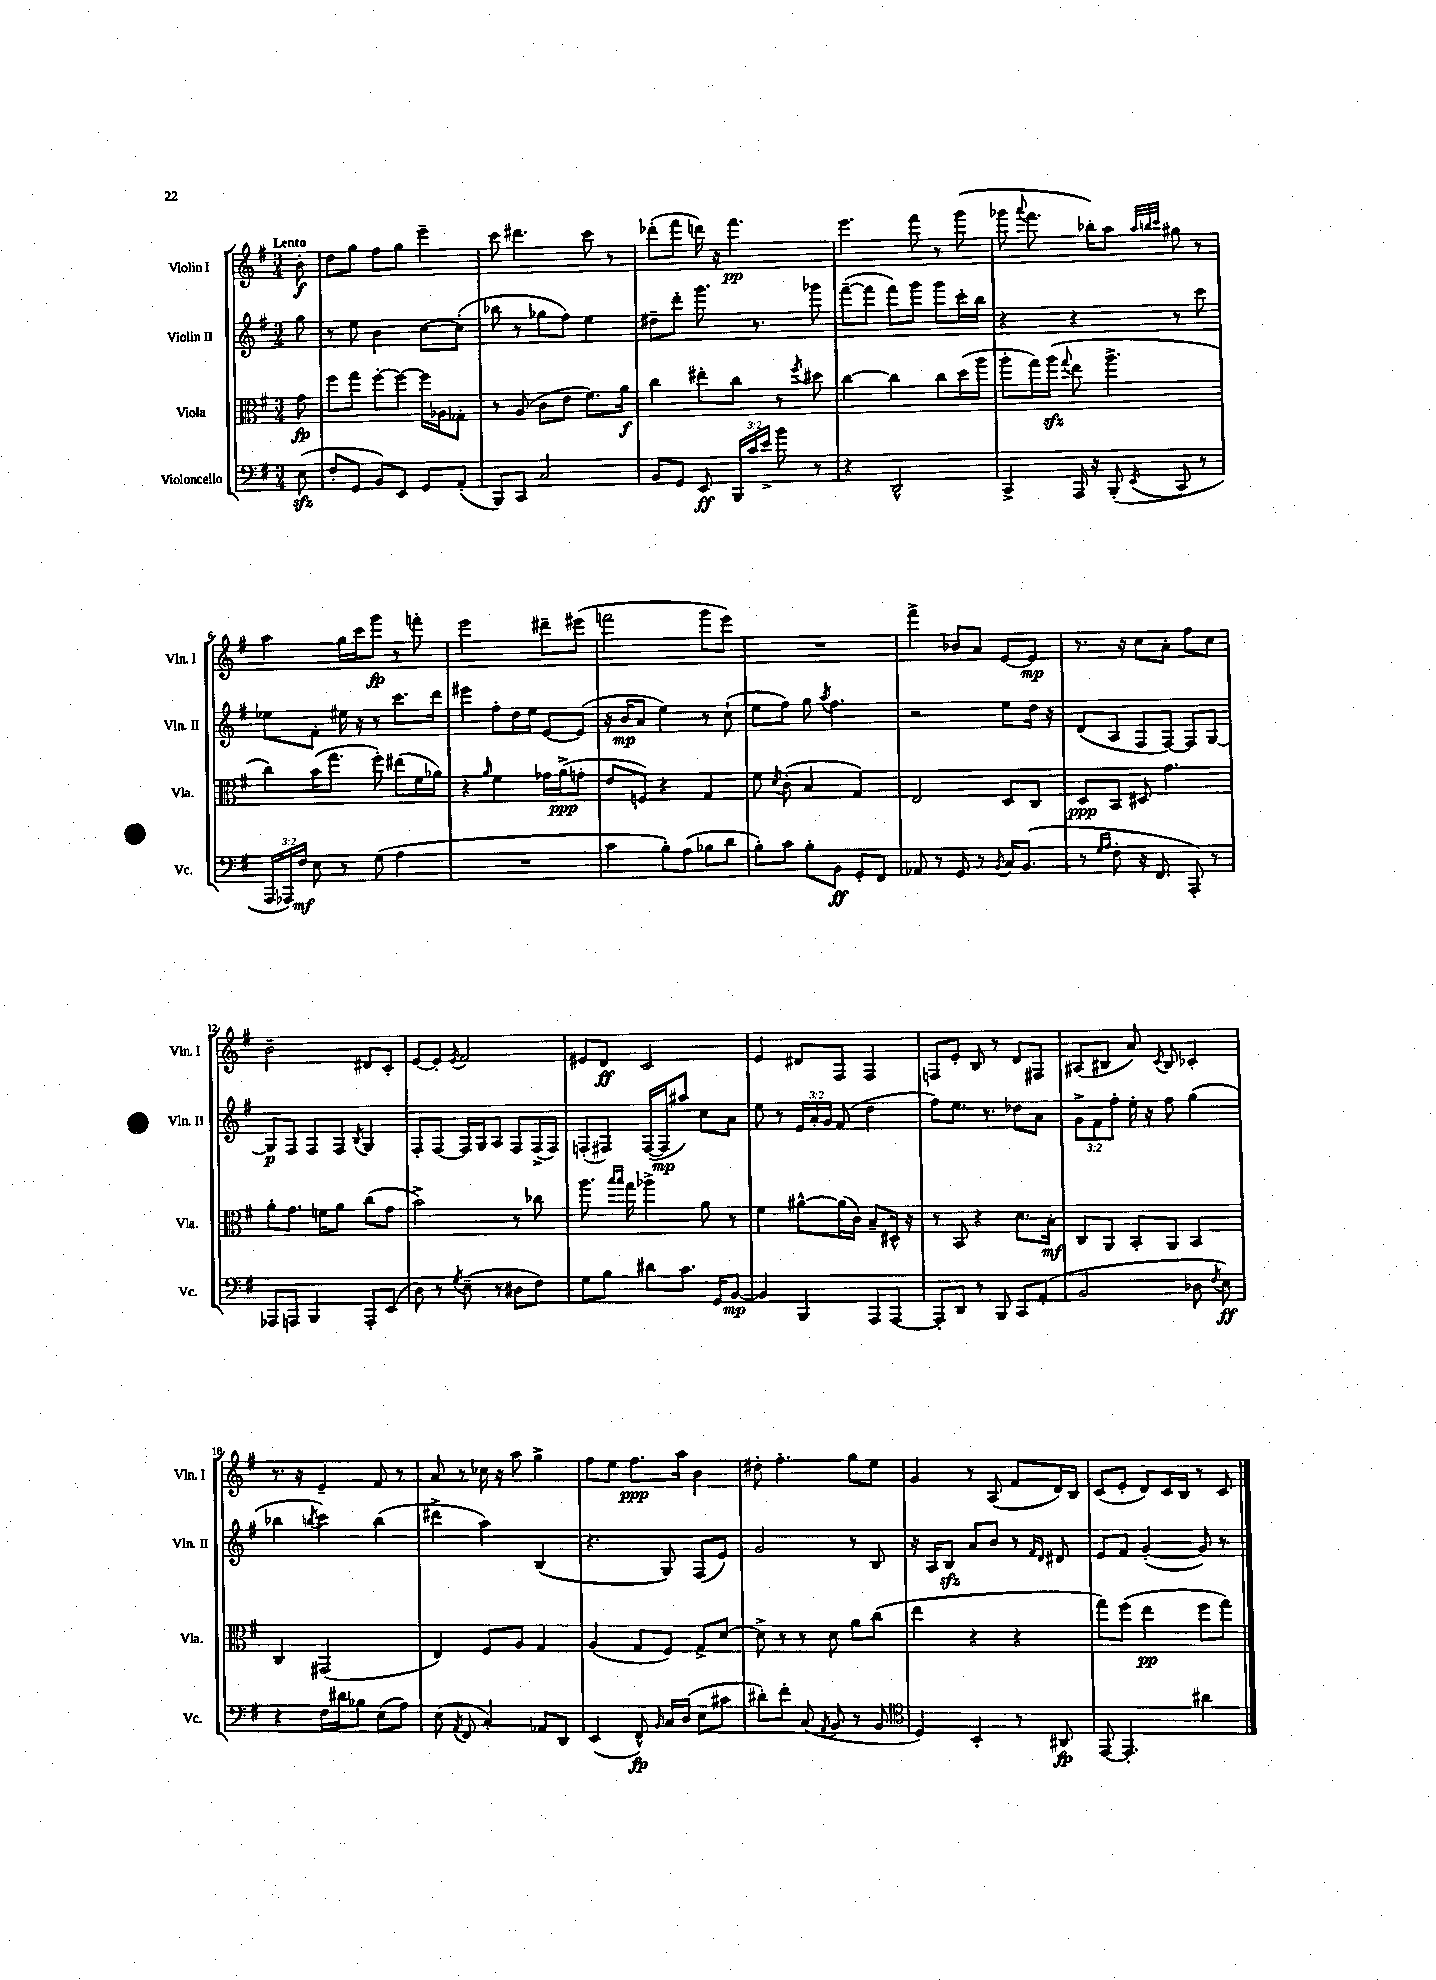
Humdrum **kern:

**kern	**kern	**kern	**kern
*staff4	*staff3	*staff2	*staff1
*clefF4	*clefC3	*clefG2	*clefG2
*k[f#]	*k[f#]	*k[f#]	*k[f#]
*M3/4	*M3/4	*M3/4	*M3/4
(8E\	8g\	8gg\	8b'\
=	=	=	=
8F#'/L	8ff#\L	8r	8dd\L
8GG/J	8gg\J	8ee\	8gg\J
8BB/L)	[8ff#'\L	4b\	8ff#\L
8EE/J	8ff#\_J	.	8gg\J
8GG/L	16ff#\]LL	[8cc\L	4eee~\
.	16A-\J	.	.
(8AA'/J	8G-'\J	(8cc'\]J	.
=	=	=	=
8BBB/L)	8r	8bb-\	8ccc\
8CC/J	(8A/	8r	4.ddd#\
2C/	8c\L	8gg-\L	.
.	8e\J	8ff#\J)	.
.	8.f#\L)	4ee\	8ccc\
.	.	.	8r
.	16a\Jk	.	.
=	=	=	=
8BB/L	4cc\	8dd#~\L	(8ddd-'\L
8GG/J	.	8ddd'\J	8fff#\J
8EE/	8ee#'\L	8.ggg\	16ddd\)
.	.	.	16r
24BBB/LL	8cc\J	.	4.fff#\
24c/	.	.	.
.	.	8.r	.
24e^/JJ	.	.	.
8b\	8r	.	.
.	8qff#/	.	.
8r	8dd#\	8ggg-\	.
=	=	=	=
4r	[4cc\	([8fff#~\L	4.eee\
.	.	8fff#\]J	.
2DD^^/	4cc\]	8fff#\L)	.
.	.	8ggg\J	8fff#\
.	8cc\L	8ggg\L	8r
.	(16dd\L	16ccc'\L	(8ggg\
.	16aa\JJ	16bb\JJ	.
=	=	=	=
4CC^/	8aa'\L	4r	8ggg-\
.	.	.	8qqaaa/
.	16gg\L)	.	8.fff#\
.	(16aa\JJ	.	.
.	8qqgg/	.	.
16AAA/	8ee\	4r	.
16r	.	.	16bb-'\LK)
(8BBB'/	4.aa^\	.	8aa\J
.	.	.	32qqaa/LLL
.	.	.	32qqbb/
8qEE/	.	.	32qqccc/JJJ
8CC/	.	8r	8gg#\
8r	.	8ccc\	8r
=	=	=	=
24AAA/LL	8cc\L)	8ee-\L	4aa\
24AAA-/)	.	.	.
24F#/JJ	.	.	.
8E\	(16b\K	8f#'\J	.
.	8.gg\J	.	.
8r	.	16ee#\	16gg\LL
.	.	16r	16ccc\J
(8G\	8ff#'\)	8r	8ggg\J
4A\	(8ee#\L	8.ccc\L	8r
.	16f#\L	.	8fff'\
.	16a-\JJ)	16ddd\Jk	.
=	=	=	=
2.r	4r	4eee#\	2eee\
.	16qqa/	.	.
.	4f#\	8ff#'\L	.
.	.	16dd\L	.
.	.	16ee\JJ	.
.	16g-\LL	[8e/L	8ddd#~\L
.	(16a^\J	.	.
.	8g'\J	(8e/]J	(8eee#\J
=	=	=	=
4c\	8e/L	16r	2fff\
.	.	16b/LK	.
.	8F/J)	8a/J	.
8B'\L)	4r	4ee\)	.
(8A\J	.	.	.
8B-\L	4G/	8r	8ggg\L
8d\J	.	(8cc`\	8eee\J)
=	=	=	=
8B'\L)	8f#\	8ee\L	2.r
.	8qd/	.	.
8c\J	(8c'\	8ff#\J)	.
8B'\L	4B/	8gg\	.
.	.	8qaa/	.
8BB\J	.	4.ff#\	.
8GG'/L	4G/)	.	.
8FF#/J	.	.	.
=	=	=	=
8AA-/	2E/	2r	4fff#^\
8r	.	.	.
8GG/	.	.	8b-/L
8r	.	.	8a/J
8qBB/	.	.	.
16C/LK	8D/L	8ee\L	[8e/L
(8.BB/J	.	.	.
.	8C/J	16dd\Jk	8e/]J
.	.	16r	.
=	=	=	=
8r	8D/L	(8d/L	8.r
16qqG/LL	.	.	.
16qqA/JJ	.	.	.
8F#'\	8BB/J	8A/J	.
.	.	.	16r
16r	8D#/	8F#/L	8cc\L
8.FF#/	.	.	.
.	4.g\	[8F#/J)	8a'\J
8AAA'/)	.	8F#/]L	8ff#\L
8r	.	[8G/J	8cc\J
=	=	=	=
8AAA-/L	8a'\L	8G/]L	2b~\
8AAA/J	8.g\J	8F#/J	.
4BBB/	.	8F#/L	.
.	16f\LK	.	.
.	8a\J	8F#/J	.
.	.	8qB/	.
8AAA'/L	(8cc\L	4G/	8d#/L
(8EE/J	8g\J	.	8c'/J
=	=	=	=
8D\)	2b^\)	8F#'/L	[8e/L
8r	.	[8F#/J	8e'/]J
8qG/	.	.	8qe/
(8E~\	.	16F#/]LL	2f#/
.	.	16G/J	.
8r	.	8A/J	.
8D#\L	8r	8F#/L	.
8F#\J)	8cc-\	(16F#^/L	.
.	.	16F#/JJ)	.
=	=	=	=
8G\L	8.aa\	(8F'/L	8e#/L
8B\J	.	8F#/J)	8d/J
.	16qqbb/LL	.	.
.	16qqbb/JJ	.	.
.	16gg\	.	.
8d#\L	4aa-^\	([16F#/LL	2c/
.	.	16F#/]J	.
8.c\J	.	8aa#/J)	.
.	8a\	8cc\L	.
16GG/LK	.	.	.
[8BB/J	8r	8a\J	.
=	=	=	=
4BB/]	4f#\	8ee\	4e/
.	.	8r	.
4BBB/	[8a#^^\L	24e/LL	8d#/L
.	.	24a'/	.
.	.	24g/JJ	.
.	(16a#\]L	(8f#/	8F#/J
.	16c\JJ)	.	.
8AAA/L	8B~/L	4dd\	4F#/
[8AAA/J	16D#^^/Jk	.	.
.	16r	.	.
=	=	=	=
8AAA'/]L	8r	8ff#\L)	8F/L
8DD/J	8BB/	8.ee\J	8e'/J
8r	4r	.	8B/
.	.	8.r	.
8BBB/	.	.	8r
8CC/L	8.d\L	8dd-\L	8d/L
(8AA'/J	.	8a\J	8F#/J
.	16B'\Jk	.	.
=	=	=	=
2BB/	8C/L	12g^\L	(8A#/L
.	.	12f#\	.
.	8AA/J	.	8B#/J
.	.	12ff#'\J	.
.	8BB'/L	16ee'\	8a/)
.	.	16r	.
.	.	.	8qc/
.	8AA/J	8ff#\	8B#/
8D-\	4BB/	(4gg\	4c-'/
8qF#/	.	.	.
8E\)	.	.	.
=	=	=	=
4r	4C/	4bb-\	8.r
.	.	.	16r
.	.	8qbb/	.
16F#\LL	(2GG#/	4ccc\)	4e~/
16d#\J	.	.	.
8B-\J	.	.	.
(8E\L	.	(4bb\	8f#/
8A\J)	.	.	8r
=	=	=	=
(8E\	4E/)	4ddd#^\	8a/
8qAA/	.	.	.
8FF#/	.	.	8r
4C'/)	8F#/L	4aa\)	16cc-\
.	.	.	16r
.	8A/J	.	8aa\
8AA-/L	4G/	(4B/	4gg^\
8DD/J	.	.	.
=	=	=	=
(4EE/	(4A/	4.r	8ff#\L
.	.	.	8ee\J
8FF#^^/)	8G/L	.	8.ff#\L
16qqBB/	.	.	.
16C/LL	8F#/J)	8G/)	.
(16D/JJ	.	.	16aa\Jk
8E\L	8G^/L	(8F#/L	4b\
8c#\J	[8d/J	8e/J)	.
=	=	=	=
8d#'\L)	8d^\]	2g/	8dd#'\
8f#'\J	8r	.	4.ff#'\
(8C/	8r	.	.
8qAA/	.	.	.
8BB/	8d\	.	.
8r	8a\L	8r	8gg\L
8BB/	(8cc\J	8B/	8ee\J
=	=	=	=
*clefC4	*	*	*
4D/)	4ee\	16r	4g/
.	.	16A/LK	.
.	.	8B/J	.
4BB'/	4r	8a/L	8r
.	.	8b/J	(8A/
8r	4r	8r	8f#/L
.	.	16qqf#/LL	.
.	.	16qqd/JJ	.
8AA#/	.	8d#/	16d/L)
.	.	.	16B/JJ
=	=	=	=
[8EE/	8gg\L)	8e/L	(8c/L
4.EE'/]	(8ff#\J	8f#/J	8e'/J
.	4ee\	([4g'/	8d/L)
.	.	.	16c/L
.	.	.	16B/JJ
4a#\	8ff#\L	8g/])	8r
.	8gg\J)	8r	8c/
==	==	==	==
*-	*-	*-	*-
